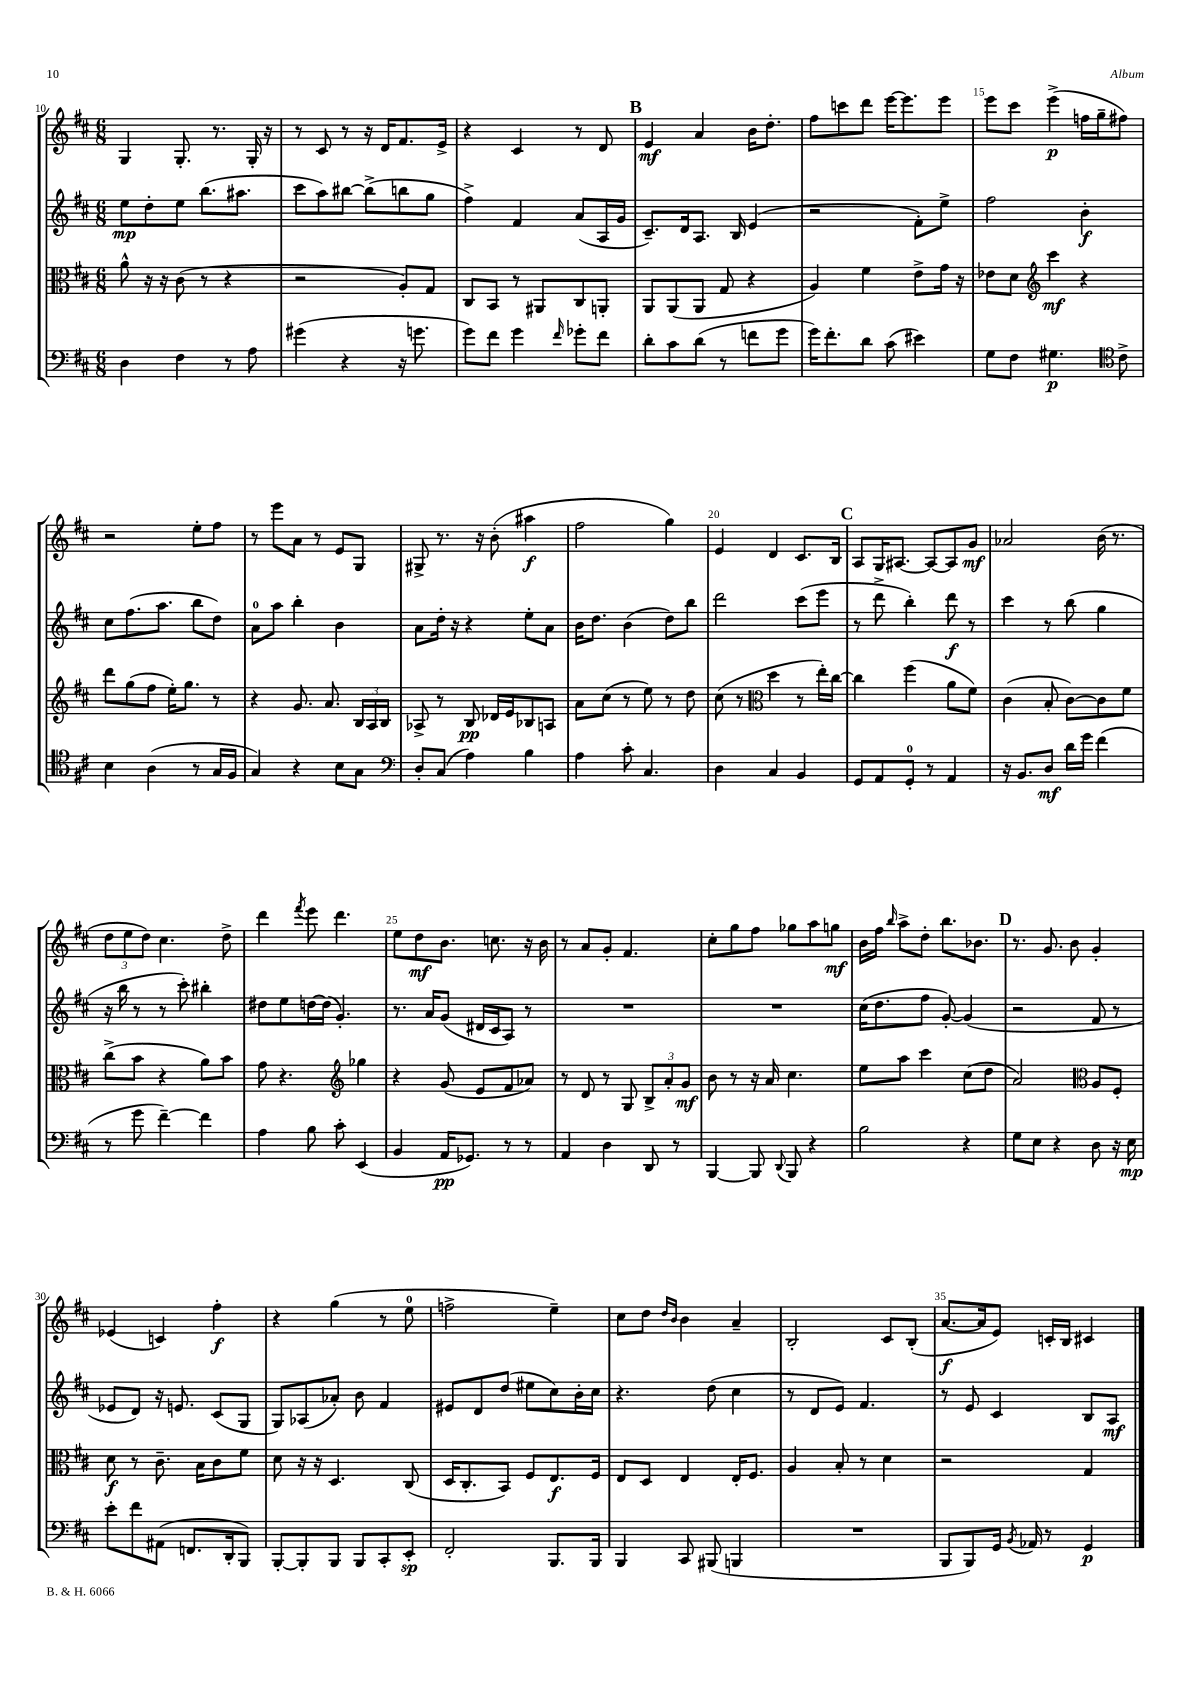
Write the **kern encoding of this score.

**kern	**kern	**kern	**kern
*staff4	*staff3	*staff2	*staff1
*clefF4	*clefC3	*clefG2	*clefG2
*k[f#c#]	*k[f#c#]	*k[f#c#]	*k[f#c#]
*M6/8	*M6/8	*M6/8	*M6/8
4D	8a^^	8ee	4G
.	16r	8dd'	.
.	16r	.	.
4F#	(8c#	8ee	8.G'
.	8r	(8.bb	.
.	.	.	8.r
8r	4r	.	.
.	.	8.aa#	.
8A	.	.	16G'
.	.	.	16r
=	=	=	=
(4g#	2r	8ccc#	8r
.	.	8aa)	8c#
4r	.	[8bb#	8r
.	.	(8bb#^]	16r
.	.	.	16d
16r	8A')	8bb	8.f#
8.g	.	.	.
.	8G	8gg	.
.	.	.	16e^
=	=	=	=
8g)	8C#	4ff#^)	4r
8f#	8BB	.	.
4g	8r	4f#	4c#
.	8AA#	.	.
16qqf#	.	.	.
8g-'	8C#	(8a	8r
8f#	8AA'	16A	8d
.	.	16g	.
=	=	=	=
8d'	8AA	8.c#~)	4e
8c#	(8AA	.	.
.	.	16d	.
(8d	8AA	8.A	4a
8r	8G	.	.
.	.	16B	.
8f	4r	(4e	16b
.	.	.	8.dd'
8g	.	.	.
=	=	=	=
16g)	4A)	2r	8ff#
8.f#'	.	.	.
.	.	.	8ccc
8d	4f#	.	8ddd
(8c#	.	.	[16eee
.	.	.	8.eee]
4e#)	8e^	8f#')	.
.	16g	8ee^	8eee
.	16r	.	.
=	=	=	=
8G	8e-	2ff#	8eee
8F#	8d	.	8ccc#
*	*clefG2	*	*
4.G#	4ccc#	.	(4eee^
.	4r	4b'	16ff
.	.	.	16gg~
*clefC4	*	*	*
8c#^	.	.	8ff#)
=	=	=	=
4B	8ddd	8cc#	2r
.	(8gg	(8.ff#	.
(4A	8ff#	.	.
.	.	8.aa	.
.	16ee')	.	.
.	8.gg	.	.
8r	.	8bb	8ee'
16G	8r	8dd)	8ff#
16F#	.	.	.
=	=	=	=
4G)	4r	8a	8r
.	.	8aa	8eee
4r	8.g	4bb'	8a
.	.	.	8r
.	8.a	.	.
8B	.	4b	8e
8G	24B	.	8G
.	24A	.	.
.	24B	.	.
=	=	=	=
*clefF4	*	*	*
8D'	8A-^	8a	8G#^
(8C#	8r	16dd'	8.r
.	.	16r	.
4A)	8B	4r	.
.	.	.	16r
.	16d-	.	(8b'
.	16e	.	.
4B	8B-	8ee'	4aa#
.	8A	8a	.
=	=	=	=
4A	8a	16b	2ff#
.	.	8.dd	.
.	(8cc#	.	.
8c#'	8r	(4b	.
4.C#	8ee)	.	.
.	8r	8dd)	4gg)
.	8dd	8bb	.
=	=	=	=
4D	(8cc#	2ddd	4e
.	8r	.	.
*	*clefC3	*	*
4C#	4dd	.	4d
4BB	8r	(8ccc#	8.c#
.	16ee')	8eee	.
.	[16cc#	.	16B
=	=	=	=
8GG	4cc#]	8r	8A
8AA	.	8ddd^	16G
.	.	.	[8.A#
8GG'	(4ff#	4bb')	.
8r	.	.	8A#_
4AA	8a	8ddd	8A#]
.	8f#)	8r	8g
=	=	=	=
16r	(4c#	4ccc#	2a-
8.BB	.	.	.
8D	8B'	8r	.
16d	[8c#)	(8bb	.
16g	.	.	.
(4f#	8c#]	4gg	(16b
.	.	.	8.r
.	8f#	.	.
=	=	=	=
8r	(8cc#^	16r	12dd
.	.	16bb	.
.	.	.	12ee
8g	8b	8r	.
.	.	.	12dd)
[4f#~)	4r	8r	4.cc#
.	.	8ccc#')	.
4f#]	8a)	4bb#'	.
.	8b	.	8dd^
=	=	=	=
4A	8g	8dd#	4ddd
.	4.r	8ee	.
.	.	.	8qfff#
8B	.	[16dd	8eee
.	.	(16dd]	.
8c#'	.	4.g')	4.ddd
*	*clefG2	*	*
(4EE	4gg-	.	.
=	=	=	=
4BB	4r	8.r	8ee
.	.	.	8dd
.	.	16a	.
16AA	(8g	(8g	8.b
8.GG-)	.	.	.
.	8e	16d#	.
.	.	16c#	8.cc
8r	8f#	8A)	.
8r	8a-)	8r	16r
.	.	.	16b
=	=	=	=
4AA	8r	2.r	8r
.	8d	.	8a
4D	8r	.	8g'
.	8G	.	4.f#
8DD	12B^	.	.
.	12a'	.	.
8r	.	.	.
.	12g	.	.
=	=	=	=
[4BBB	8b	2.r	8cc#'
.	8r	.	8gg
8BBB]	16r	.	8ff#
.	16a	.	.
8qqDD	.	.	.
8BBB	4.cc#	.	8gg-
4r	.	.	8aa
.	.	.	8gg
=	=	=	=
2B	8ee	(16cc#	16b
.	.	8.dd	16ff#
.	.	.	16qqbb
.	8aa	.	8aa^
.	4ccc#	8ff#	8dd'
.	.	[8g')	8.bb
4r	(8cc#	(4g]	.
.	.	.	8.b-
.	8dd	.	.
=	=	=	=
8G	2a)	2r	8.r
8E	.	.	.
.	.	.	8.g
4r	.	.	.
.	.	.	8b
*	*clefC3	*	*
8D	8A	8f#	4g'
16r	8F#'	8r	.
16E	.	.	.
=	=	=	=
8e'	8d	8e-	(4e-
8f#	8r	8d)	.
(8AA#	8.c#~	16r	4c)
.	.	8.e	.
8.FF	.	.	.
.	16B	.	.
.	8c#	(8c#	4ff#'
16DD'	.	.	.
8BBB)	8f#	8G	.
=	=	=	=
[8BBB'	8d	8G)	4r
8BBB']	16r	(8A-	.
.	16r	.	.
8BBB	4.D	8a-')	(4gg
8BBB	.	8b	.
8CC#'	.	4f#	8r
8EE'	(8C#	.	8ee
=	=	=	=
2FF#'	16D	8e#	2ff^
.	8.C#'	.	.
.	.	8d	.
.	8BB)	(8dd	.
.	8F#	8ee#	.
8.BBB	8.E	8cc#)	4ee~)
.	.	16b'	.
16BBB	16F#	16cc#	.
=	=	=	=
4BBB	8E	4.r	8cc#
.	8D	.	8dd
.	.	.	16qqdd
.	.	.	16qqb
8CC#	4E	.	4b
(8BBB#	.	(8dd	.
4BBB	16E'	4cc#	4a~
.	8.F#	.	.
=	=	=	=
2.r	4A	8r	2B'
.	.	8d	.
.	8B'	8e)	.
.	8r	4.f#	.
.	4d	.	8c#
.	.	.	(8B'
=	=	=	=
8BBB	2r	8r	[8.a
8BBB)	.	8e	.
.	.	.	16a]
16GG	.	4c#	8e)
8qBB	.	.	.
16AA-	.	.	.
8r	.	.	16c'
.	.	.	16B
4GG	4G	8B	4c#
.	.	8A	.
==	==	==	==
*-	*-	*-	*-
